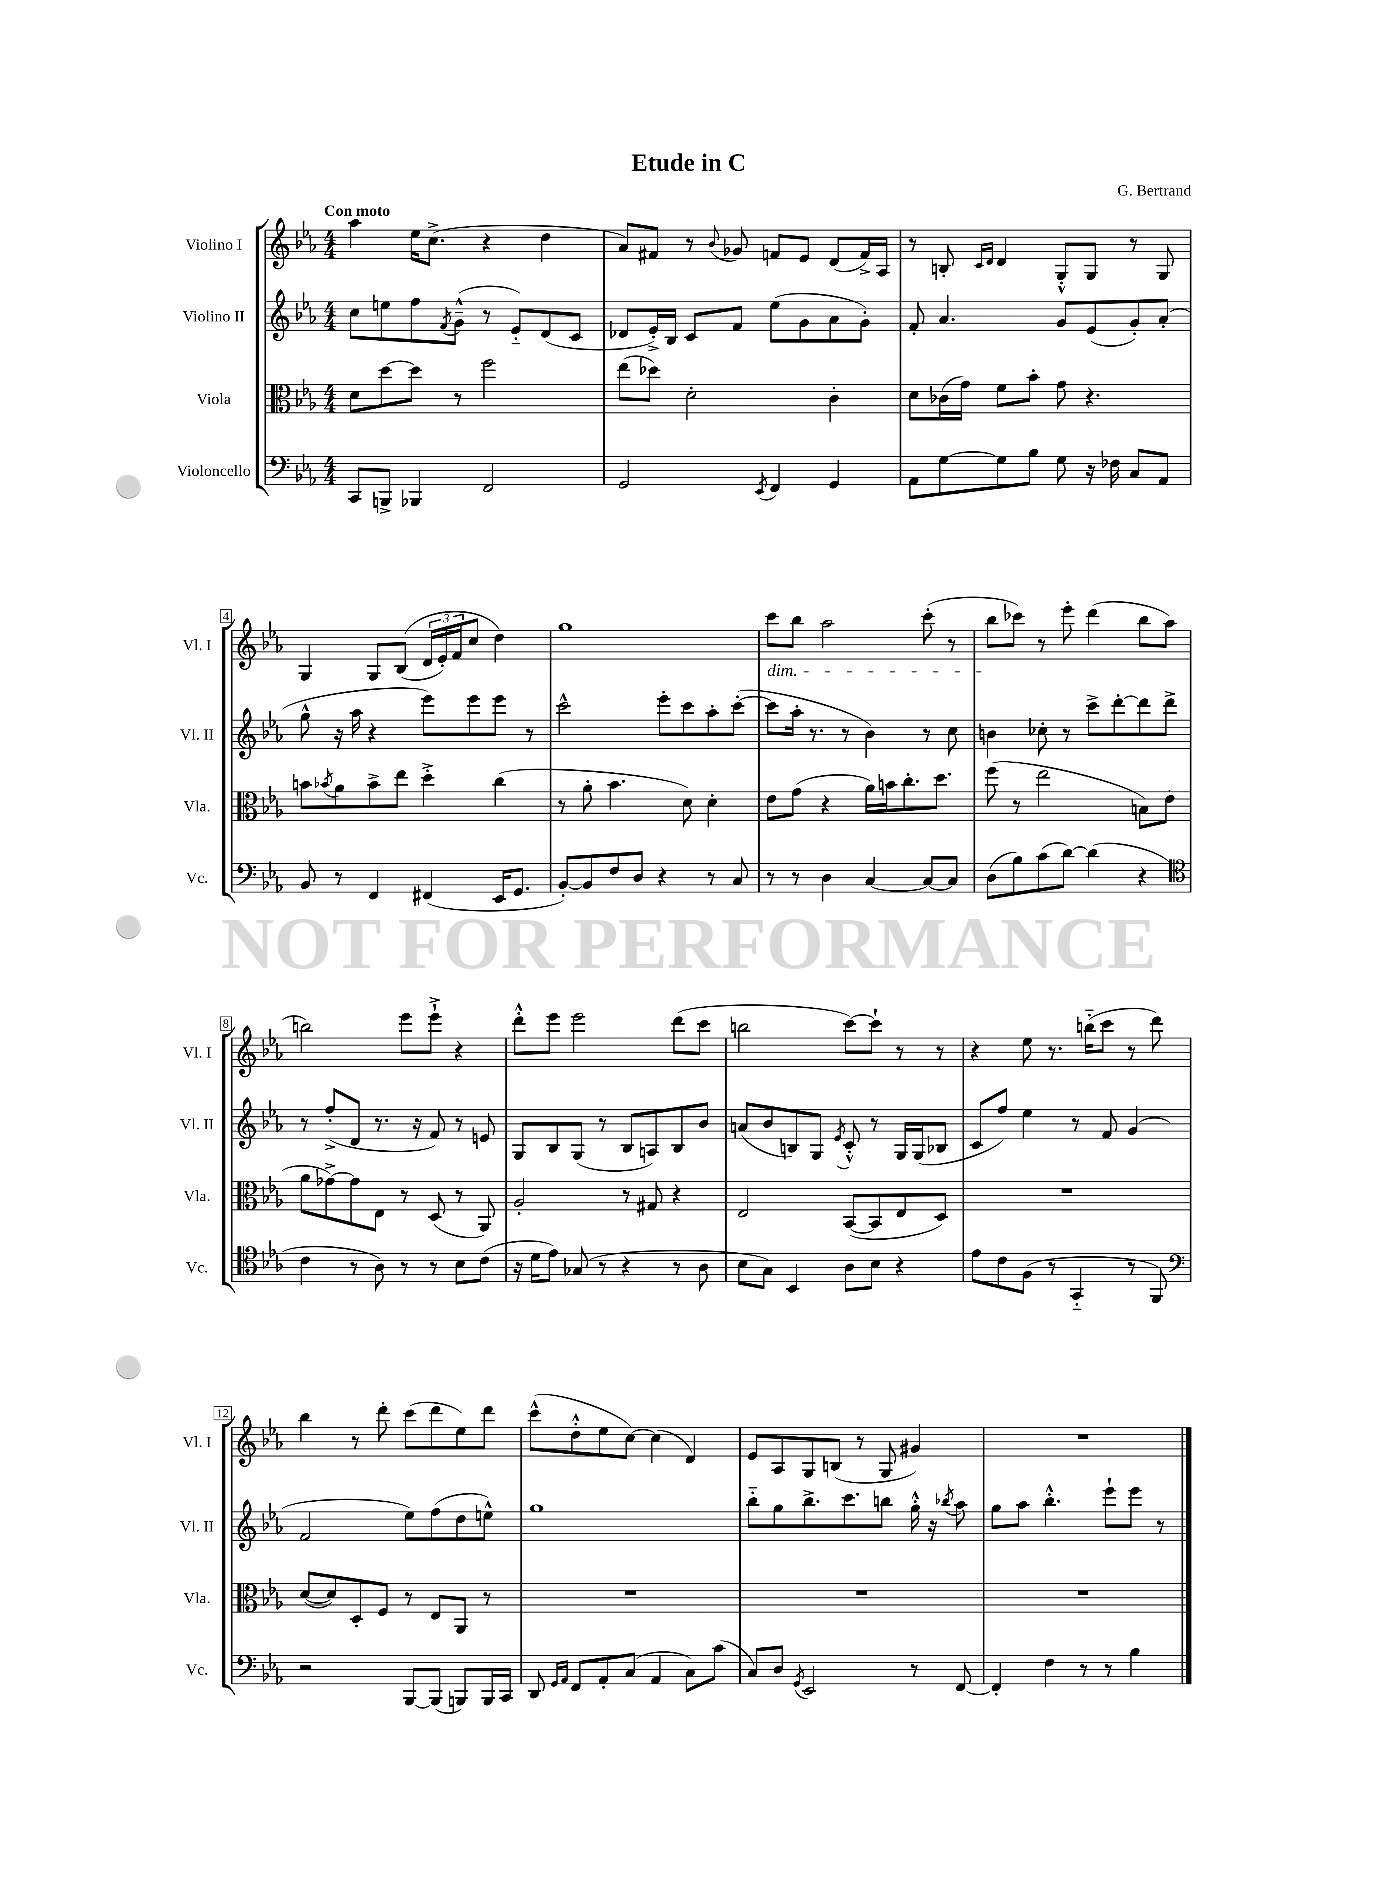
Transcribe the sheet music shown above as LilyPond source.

\header { title = "Etude in C" composer = "G. Bertrand" }
<<
\new StaffGroup <<
\new Staff = "s0" \with { instrumentName = "Violino I" shortInstrumentName = "Vl. I" } {
    \clef treble \key ees \major \numericTimeSignature \time 4/4 \tempo "Con moto"
    aes''4 ees''16 c''8.->( r4 d''4 |
    aes'8) fis'8 r8 \appoggiatura { bes'8 } ges'8 f'8 ees'8 d'8( f'16->) aes16 |
    r8 b8-. \grace { c'16 d'16 } d'4 g8-.-^ g8 r8 g8 |
    g4 g8 bes8(\( \tuplet 3/2 { d'16 ees'16-.) f'16 } c''8 d''4\) |
    g''1 |
    c'''8\dim bes''8 aes''2 c'''8-.( r8 |
    bes''8\! ces'''8) r8 ees'''8-. d'''4( bes''8 aes''8 |
    b''2) ees'''8 ees'''8-!-> r4 |
    d'''8-.-^ ees'''8 ees'''2 d'''8( c'''8 |
    b''2 c'''8~) c'''8-! r8 r8 |
    r4 ees''8 r8. b''16-_( c'''8 r8 d'''8) |
    bes''4 r8 d'''8-. c'''8( d'''8 ees''8) d'''8 |
    c'''8-^( d''8-.-^ ees''8 c''8~) c''4( d'4) |
    ees'8 aes8 g8 b8( r8 g8 gis'4) |
    R1 \bar "|." |
}
\new Staff = "s1" \with { instrumentName = "Violino II" shortInstrumentName = "Vl. II" } {
    \clef treble \key ees \major \numericTimeSignature \time 4/4
    c''8 e''8 f''8 \acciaccatura { f'8 } g'8---^( r8 ees'8-_) d'8( c'8 |
    des'8 ees'16-.->) bes16 c'8 f'8 ees''8( g'8 aes'8 g'8-.) |
    f'8-. aes'4. g'8 ees'8( g'8-.) aes'8-.( |
    g''8-^ r16 aes''16 r4 ees'''8) ees'''8 ees'''8 r8 |
    c'''2-^ ees'''8-. c'''8 aes''8-. c'''8~-.( |
    c'''8 aes''16-. r8. r8 bes'4) r8 c''8 |
    b'4 ces''8-. r8 c'''8-> d'''8~-. d'''8 d'''8-> |
    r8 f''8-.->( d'8 r8. r16 f'8) r8 e'8 |
    g8 bes8 g8( r8 bes8 a8) bes8 bes'8 |
    a'8( bes'8 b8) g8 \acciaccatura { ees'8 } c'8-.-^ r8 g16 g16( bes8 |
    c'8 f''8) ees''4 r8 f'8 g'4( |
    f'2 ees''8) f''8( d''8 e''8-^) |
    g''1 |
    bes''8-_ g''8 bes''8.-> c'''8. b''8 g''16-.-^ r16 \acciaccatura { bes''8 } aes''8 |
    g''8 aes''8 bes''4.-.-^ ees'''8-! ees'''8 r8 \bar "|." |
}
\new Staff = "s2" \with { instrumentName = "Viola" shortInstrumentName = "Vla." } {
    \clef alto \key ees \major \numericTimeSignature \time 4/4
    d'8 d''8~ d''8 r8 f''2 |
    ees''8( des''8) d'2-. c'4-. |
    d'8 ces'16( g'16) f'8 bes'8-. g'8 r4. |
    b'8 \acciaccatura { bes'8 } aes'8 bes'8-> ees''8 d''4-.-> c''4( |
    r8 aes'8-. bes'4. d'8) d'4-. |
    ees'8 g'8( r4 aes'16) b'16 c''8.-. d''8. |
    f''8( r8 ees''2 b8) ees'8( |
    aes'8 ges'8~->) ges'8 ees8 r8 d8( r8 aes,8) |
    aes2-. r8 gis8 r4 |
    ees2 bes,8~( bes,8 ees8 d8) |
    R1 |
    d'8~( d'8) d8-. f8 r8 ees8 aes,8 r8 |
    R1 |
    R1 |
    R1 \bar "|." |
}
\new Staff = "s3" \with { instrumentName = "Violoncello" shortInstrumentName = "Vc." } {
    \clef bass \key ees \major \numericTimeSignature \time 4/4
    c,8 b,,8-> bes,,4 f,2 |
    g,2 \acciaccatura { ees,8 } f,4 g,4 |
    aes,8 g8~ g8 bes8 g8 r16 fes16 c8 aes,8 |
    bes,8 r8 f,4 fis,4( ees,16 g,8. |
    bes,8~-.) bes,8 f8 d8 r4 r8 c8 |
    r8 r8 d4 c4~ c8~ c8 |
    d8( bes8) c'8( d'8~) d'4( r4 |
    \clef tenor c'4 r8 aes8) r8 r8 bes8 c'8( |
    r16 d'16 ees'8) ges8( r8 r4 r8 aes8 |
    bes8 g8) bes,4 aes8 bes8 r4 |
    ees'8 c'8 f8( r8 g,4-_ r8 f,8) |
    \clef bass r2 bes,,8~ bes,,8( b,,8) b,,16 c,16 |
    d,8 \grace { g,16 aes,16 } f,8 aes,8-. c8( aes,4 c8) c'8( |
    c8) d8 \acciaccatura { g,8 } ees,2 r8 f,8~ |
    f,4-. f4 r8 r8 bes4 \bar "|." |
}
>>
>>
\layout { \context { \Score \override BarNumber.stencil = #(make-stencil-boxer 0.1 0.3 ly:text-interface::print) } }
